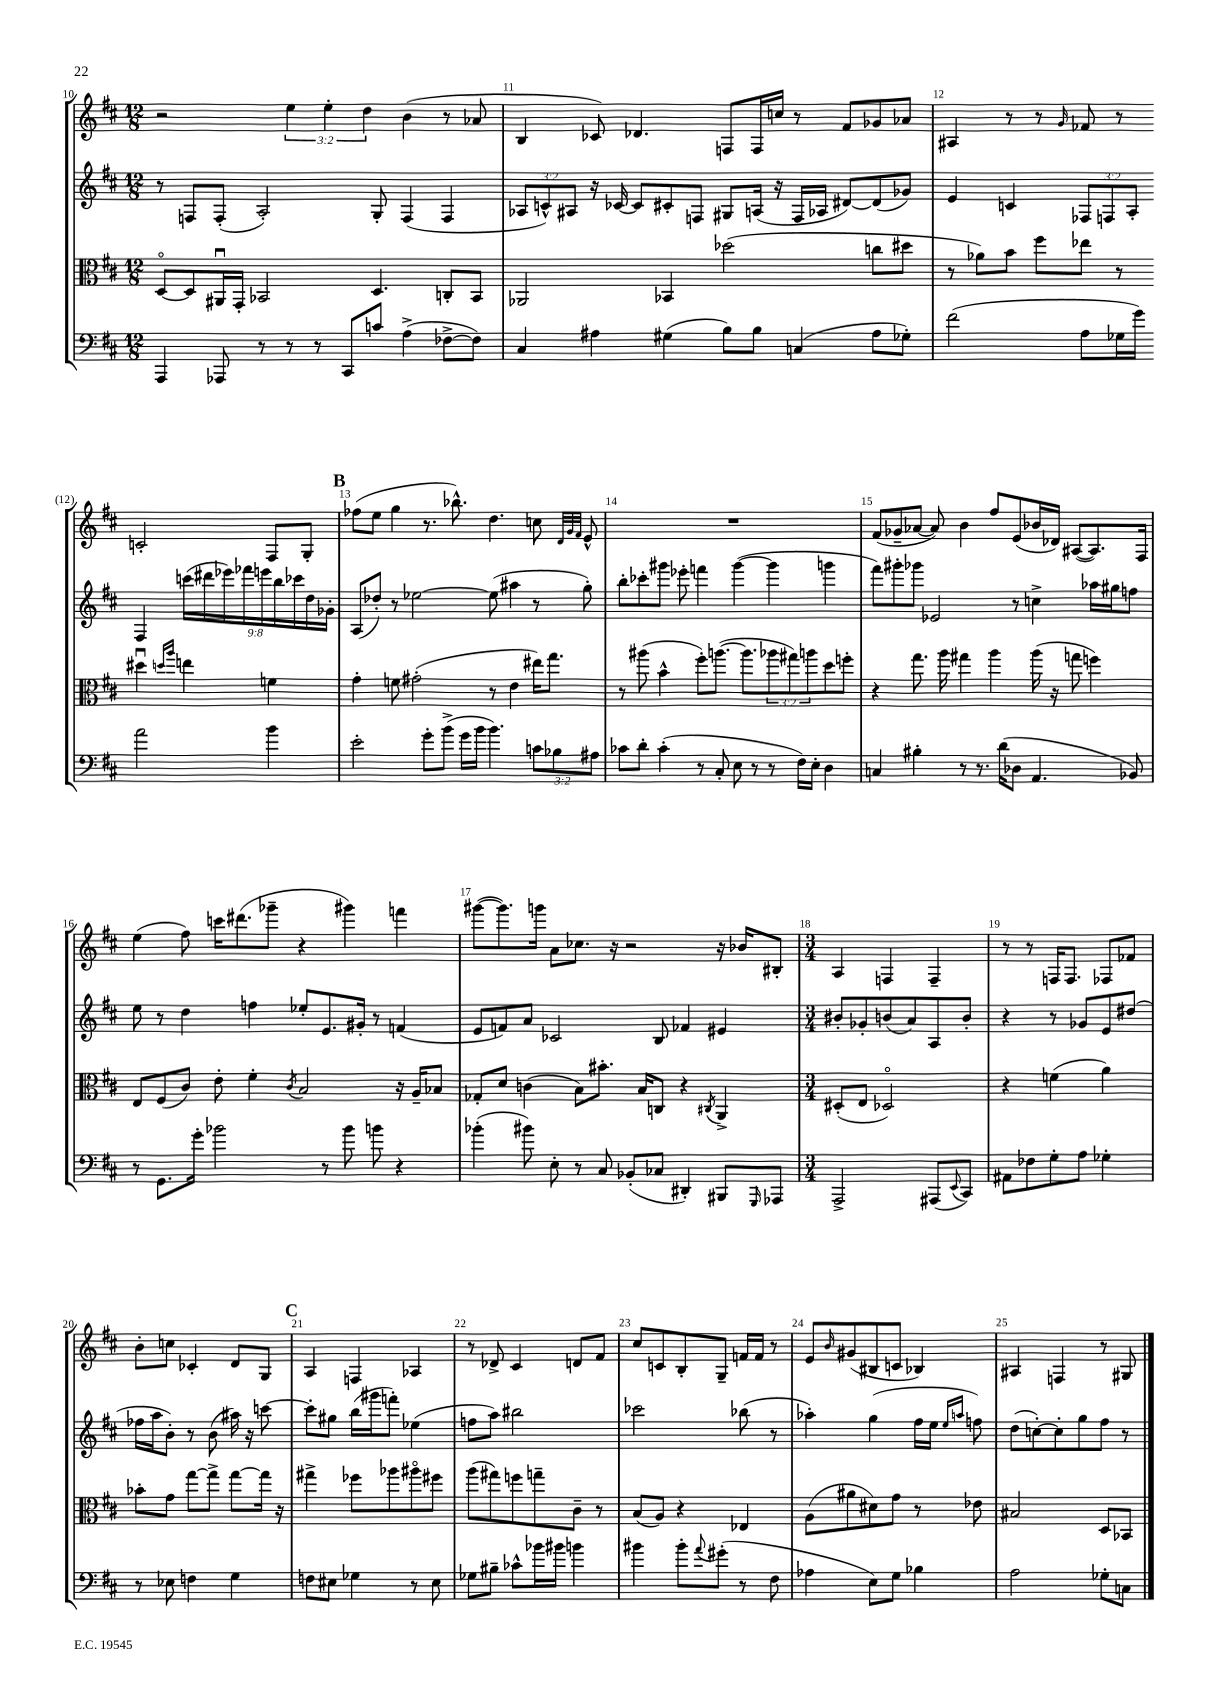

**kern	**kern	**kern	**kern
*staff4	*staff3	*staff2	*staff1
*clefF4	*clefC3	*clefG2	*clefG2
*k[f#c#]	*k[f#c#]	*k[f#c#]	*k[f#c#]
*M12/8	*M12/8	*M12/8	*M12/8
4AAA/	[8Do/L	8r	2r
.	8D/]	8F/L	.
8AAA-/	16AA#u/L	(8F'/J	.
.	16GG'/JJ	.	.
8r	2BB-/	2A'/)	.
8r	.	.	6ee\
8r	.	.	.
.	.	.	6ee'\
8CC#/L	.	.	.
.	.	.	6dd\
8c/J	4.D/	8G'/	.
(4A^\	.	(4F/	(4b\
[8F-^\L	8C'/L	4F/	8r
8F-\]J)	8BB-/J	.	8a-/
=	=	=	=
4C#/	2AA-/	12A-/L	4B/
.	.	12c^^/)	.
.	.	12A#/J	.
4A#\	.	16r	8c-/)
.	.	[16c-/	.
.	.	8c-/]L	4.d-/
(4G#\	4BB-/	8c#'/	.
.	.	8F/J	.
8B\L)	(2dd-\	8G#/L	8F/L
8B\J	.	(16A/Jk	16F/L
.	.	16r	16cc/JJ
(4C/	.	16F/LL	8r
.	.	16A-/JJ	.
.	.	[8d#/L)	8f#/L
8A#\L	8cc\L	(8d#/]	8g-/
8G-'\J)	8dd#\J	8g-/J)	8a-/J
=	=	=	=
(2f#\	8r	4e/	4A#/
.	8a-\L)	.	.
.	8b\J	4c/	8r
.	8ff#\L	.	8r
.	.	.	16qqg/
8A\L	8ee-\J	12F-/L	8f-/
.	.	12F/	.
16G-\L	8r	.	8r
.	.	12A'/J	.
16g\JJ)	.	.	.
2a\	4dd#u\	4F/	2c'/
.	16qqdd/LL	.	.
.	16qqaa/JJ	.	.
.	4ee\	(18ccc\LL	.
.	.	18ddd#\	.
.	.	18eee-\)	.
.	.	18fff-\	.
.	.	18eee\	.
4b\	4f\	.	8F#/L
.	.	18bb\	.
.	.	18ccc-\	.
.	.	.	8G'/J
.	.	18dd\	.
.	.	18g-'\JJ	.
=	=	=	=
2e'\	4g'\	(8A/L	(8ff-\L
.	.	8dd-'/J)	8ee\J
.	8f\	8r	4gg\
.	(2g#'\	[2ee-\	.
8g'\L	.	.	8.r
(8b^\J	.	.	.
.	.	.	8.bb-^^\)
16g\LL	.	.	.
16b\JJ	.	.	.
4.b\)	8r	(8ee-\]	4.dd\
.	4e\	4aa#\	.
12c\L	16ee#\LK)	8r	8cc\
.	8.gg\J	.	.
12B-\	.	.	.
.	.	.	32qqd/LLL
.	.	.	32qqg/
.	.	.	32qqf#/JJJ
.	.	8gg'\)	8e^^/
12A#\J	.	.	.
=	=	=	=
8c-\L	8r	8bb'\L	1.r
8d'\J	(8aa#\	8ccc-'\	.
(4c-'\	4b^^\	8ggg#\J	.
.	.	8eee-'\	.
8r	8ff#'\L)	4fff\	.
8C#'/	([8.aa\J	.	.
8E\	.	([4ggg#\	.
.	8.aa\]L	.	.
8r	.	.	.
8r	12aa-\	4ggg#\]	.
.	12gg#\)	.	.
16F#\LL)	.	.	.
.	12aa\	.	.
16E'\JJ	.	.	.
4D\	8dd\	4ggg\	.
.	8ff'\J	.	.
=	=	=	=
4C/	4r	8fff#\L)	(8f#/L
.	.	8ggg#'\	8g-~/
4B#'\	8.gg\	8ggg-\J	[8a-/J
.	.	2e-/	8a-/])
.	16aa\	.	.
8r	4gg#\	.	4b\
8.r	.	.	.
.	4aa\	.	8ff#/L
(16d\LK	.	.	.
8D-\J	.	8r	(8e/
4.AA/	(16aa\	4cc^\	16b-/L
.	16r	.	16d-/JJ)
.	8gg\	.	([8A#/L
.	4ff\)	16aa-\LL	8.A#/])
.	.	16gg#\J	.
8BB-/)	.	8ff\J	.
.	.	.	16F#/Jk
=	=	=	=
8r	8E/L	8ee\	(4ee\
8.GG\L	(8F#/	8r	.
.	8c#/J)	4dd\	8ff#\)
16g'\Jk	.	.	.
2b-\	8e'\	.	16ccc\LK
.	.	.	(8.ddd#\
.	4f#'\	4ff\	.
.	.	.	8ggg-~\J
.	8qc#/	.	.
.	2B/	8ee-'/L	4r
8r	.	8.e/	.
8b-\	.	.	4ggg#\)
.	.	16g#'/Jk	.
8b\	.	8r	.
4r	16r	(4f/	4fff\
.	16A~/LK	.	.
.	8B-/J	.	.
=	=	=	=
(4b-'\	8G-'/L	8e/L	([8ggg#\L
.	8d/J	8f/)	8.ggg#\])
8b#\)	(4c\	8a/J	.
.	.	.	16ggg\Jk
8E'\	.	2c-/	8a\L
8r	8B\L)	.	8.cc-\J
8C#/	8.b#'\J	.	.
.	.	.	16r
(8BB-'/L	.	.	2r
.	16B/LK	.	.
8C-/J	8C/J	8B/	.
4DD#'/)	4r	4f-/	.
.	8qC#/	.	.
8BBB#/L	4AA^/	4e#/	16r
.	.	.	16b-/LK
16qqGGG/	.	.	.
8AAA-/J	.	.	8B#'/J
=	=	=	=
*M3/4	*M3/4	*M3/4	*M3/4
2AAA^/	(8D#'/L	8b#'/L	4A/
.	8E/J	8g-'/	.
.	2D-o/)	(8b/	4F/
.	.	8a/)	.
(8AAA#/L	.	8A/	4F~/
8qqEE/	.	.	.
8CC#/J)	.	8b'/J	.
=	=	=	=
8AA#\L	4r	4r	8r
8F-\	.	.	8r
8G'\	(4f\	8r	16F/LK
.	.	.	8.F/J
8A\J	.	8g-/L	.
4G-'\	4a\)	8e/	8F-/L
.	.	(8dd#/J	8f-/J
=	=	=	=
8r	8b-'\L	16ff-\LL	8b'\L
.	.	16aa\J	.
8E-\	8g\J	8b'\J)	8cc\J
4F\	[8gg\L	8r	4c-'/
.	8gg^\]J	(8b\	.
4G\	[8gg\L	16aa#\)	8d/L
.	.	16r	.
.	16gg\]Jk	[8ccc\	8G/J
.	16r	.	.
=	=	=	=
8F\L	4gg#^\	8ccc'\]L	4A/
8E#\J	.	8gg#\J	.
4G-\	8ff-\L	(16bb\LL	4F/
.	.	16ggg#\J	.
.	8aa-\	8fff'\J)	.
8r	8aa#o\	(4ee-\	4A-/
8E#\	8ff#\J	.	.
=	=	=	=
8G-\L	(8aa\L	8ff\L	8r
8B#~\J	8gg#\)	8aa\J)	8d-^/
8c-^^\L	8ff\	2bb#\	4c#/
16b-\L	8gg~\	.	.
16b#\JJ	.	.	.
4b\	8c#~\J	.	8d/L
.	8r	.	8f#/J
=	=	=	=
4b#\	(8B/L	2ccc-\	8cc#/L
.	8A/J)	.	8c/
8b#'\L	4r	.	8B'/
8qqa/	.	.	.
(8g#'\J	.	.	8G~/J
8r	4E-/	(8bb-\	16f/LL
.	.	.	16f/JJ
8F#\	.	8r	8r
=	=	=	=
4A-\	(8A\L	4aa-'\)	8e/L
.	.	.	16qqb/
.	8a#\	.	(8g#/
8E\L)	8d#\)	(4gg\	8B#/
8G\J	8g\J	.	8c/J
4B-\	8r	16ff#\LL	4B-/)
.	.	16ee\JJ	.
.	.	16qqee/LL	.
.	.	16qqaa/JJ	.
.	8e-\	8ff\)	.
=	=	=	=
2A\	2B#/	(8dd\L	4A#/
.	.	[8cc'\)	.
.	.	8cc'\]	4F/
.	.	8gg\	.
8G-'\L	8D/L	8ff#\J	8r
8C\J	8BB-/J	8r	8G#/
==	==	==	==
*-	*-	*-	*-
